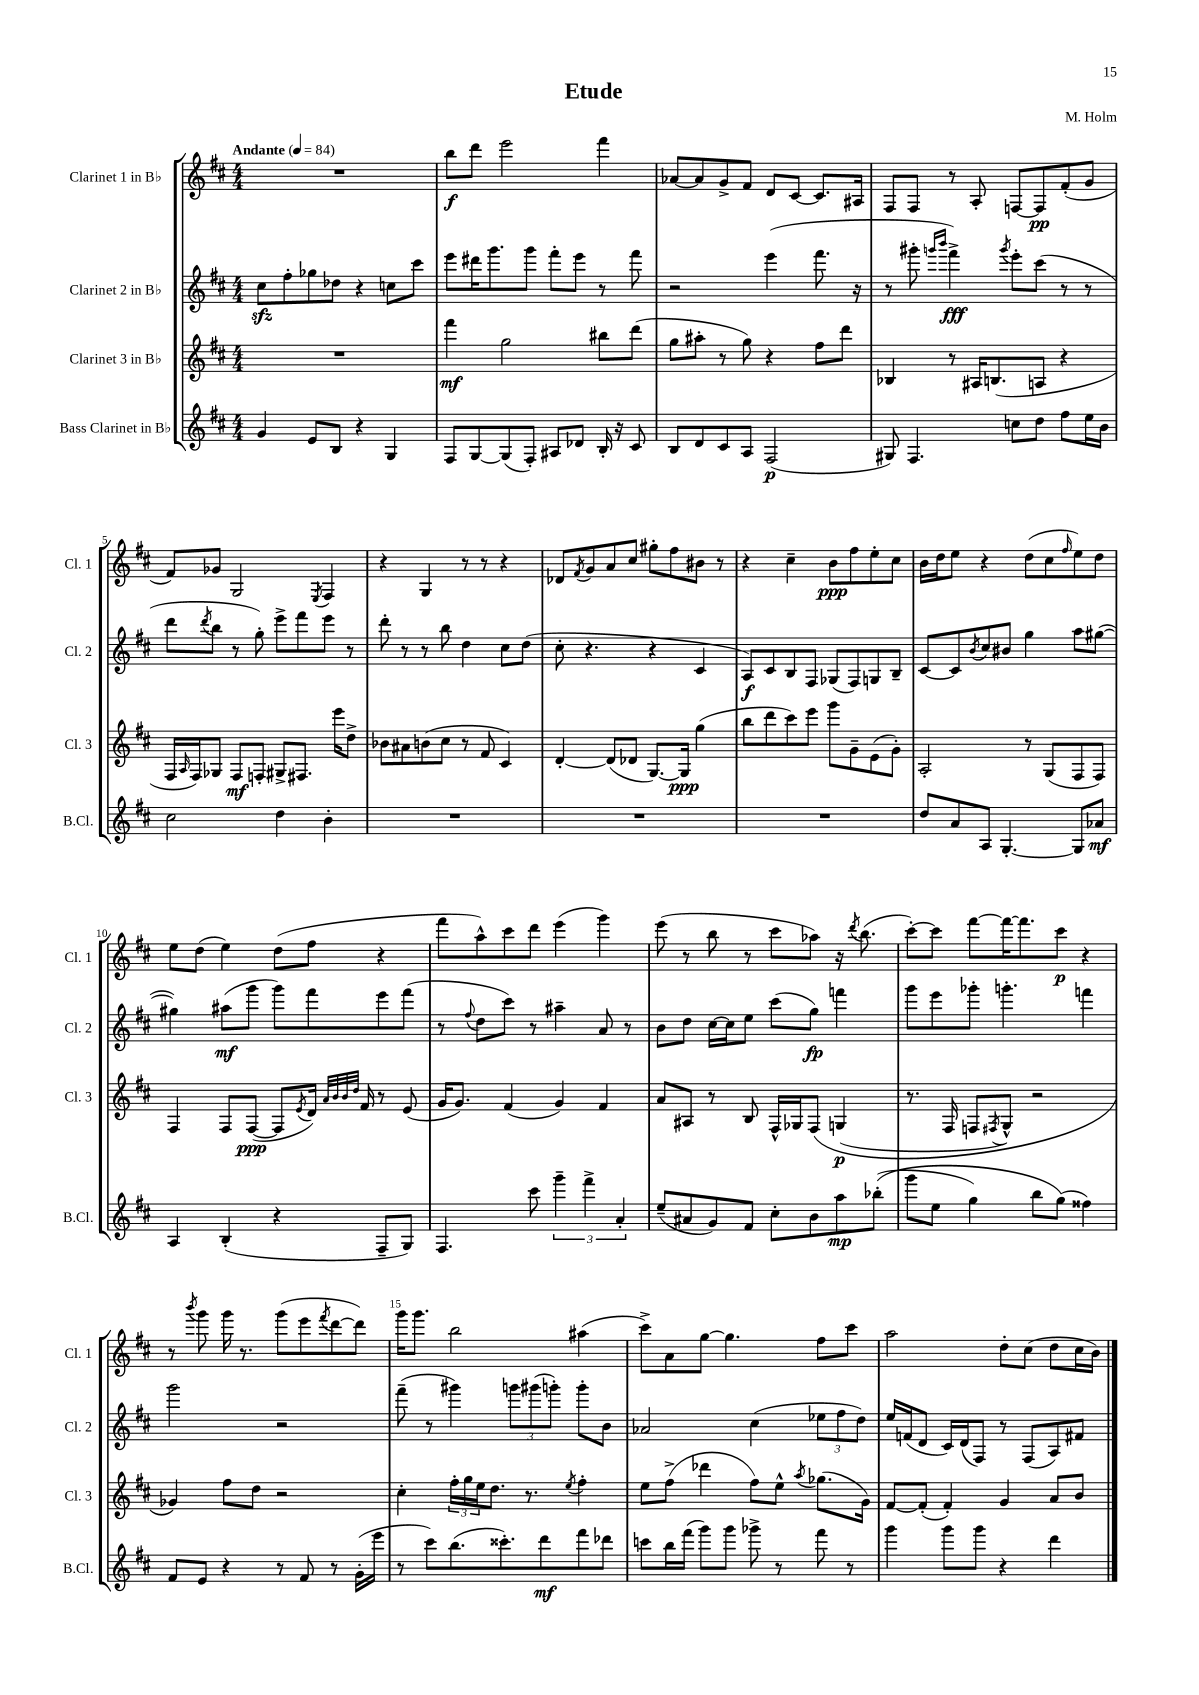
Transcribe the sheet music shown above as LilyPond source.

\header { title = "Etude" composer = "M. Holm" }
<<
\new StaffGroup <<
\new Staff = "s0" \with { instrumentName = "Clarinet 1 in Bb" shortInstrumentName = "Cl. 1" } {
    \clef treble \key d \major \numericTimeSignature \time 4/4 \tempo "Andante" 4 = 84
    R1 |
    b''8\f d'''8 e'''2 fis'''4 |
    aes'8~ aes'8 g'8-> fis'8 d'8 cis'8~ cis'8. ais16 |
    fis8 fis8 r8 a8-. f8~ f8\pp fis'8-.( g'8 |
    fis'8) ges'8 g2 \acciaccatura { e8 } fis4 |
    r4 g4 r8 r8 r4 |
    des'8 \acciaccatura { fis'8 } g'8 a'8 cis''8 gis''8-. fis''8 bis'8 r8 |
    r4 cis''4-- b'8\ppp fis''8 e''8-. cis''8 |
    b'16 d''16 e''8 r4 d''8( cis''8 \grace { fis''16 } e''8) d''8 |
    e''8 d''8( e''4) d''8( fis''8 r4 |
    fis'''8 a''8-^) cis'''8 d'''8 e'''4( g'''4) |
    e'''8( r8 b''8 r8 cis'''8 aes''8) r16 \acciaccatura { d'''8 } b''8.( |
    cis'''8~-.) cis'''8 fis'''8~ fis'''16~ fis'''8. cis'''8\p r4 |
    r8 \acciaccatura { b'''8 } g'''8 g'''16 r8. g'''8( e'''8 \acciaccatura { fis'''8 } d'''8~ d'''8) |
    g'''16 g'''8. b''2 ais''4( |
    cis'''8->) a'8 g''8~ g''4. fis''8 cis'''8 |
    a''2 d''8-. cis''8( d''8 cis''16 b'16) \bar "|." |
}
\new Staff = "s1" \with { instrumentName = "Clarinet 2 in Bb" shortInstrumentName = "Cl. 2" } {
    \clef treble \key d \major \numericTimeSignature \time 4/4
    cis''8\sfz fis''8-. ges''8 des''8 r4 c''8 cis'''8 |
    e'''8 dis'''16 g'''8. g'''8 fis'''8-. e'''8 r8 fis'''8 |
    r2 e'''4( fis'''8. r16 |
    r8 gis'''8-. \grace { g'''16 b'''16 } fis'''4->\fff) \acciaccatura { g'''8 } e'''8-. cis'''8( r8 r8 |
    d'''8 \acciaccatura { d'''8 } b''8 r8 g''8-.) e'''8-> fis'''8 e'''8 r8 |
    d'''8-. r8 r8 b''8 d''4 cis''8 d''8( |
    cis''8-. r4. r4 cis'4 |
    a8\f) cis'8 b8 fis8 ges8( fis8) g8 b8-- |
    cis'8~ cis'8 \acciaccatura { b'8 } cis''8 bis'8 g''4 a''8 gis''8~( |
    gis''4) ais''8\mf( g'''8 g'''8) fis'''8 e'''8 fis'''8( |
    r8 \appoggiatura { fis''8 } d''8 cis'''8) r8 ais''4-- a'8 r8 |
    b'8 d''8 cis''16~ cis''16 e''8 cis'''8( g''8\fp) f'''4 |
    g'''8 e'''8 ges'''8-. g'''4.-. f'''4 |
    g'''2 r2 |
    fis'''8--( r8 gis'''4) \tuplet 3/2 { g'''8 gis'''8( g'''8-.) } g'''8-. b'8 |
    aes'2 cis''4( \tuplet 3/2 { ees''8 fis''8 d''8) } |
    e''16 f'16( d'8 cis'16) d'16( fis8) r8 fis8( a8) fis'8 \bar "|." |
}
\new Staff = "s2" \with { instrumentName = "Clarinet 3 in Bb" shortInstrumentName = "Cl. 3" } {
    \clef treble \key d \major \numericTimeSignature \time 4/4
    R1 |
    fis'''4\mf g''2 bis''8 d'''8( |
    g''8 ais''8-. r8 g''8) r4 fis''8 d'''8 |
    bes4 r8 ais16 b8.( a8 r4 |
    fis16 \grace { a16 } fis16) ges8 fis8\mf f8-. gis8-> fis8. e'''16 d''8-> |
    bes'8 ais'8 b'8( cis''8 r8 fis'8 cis'4) |
    d'4~-. d'8( des'8 g8.~) g16\ppp g''4( |
    b''8 d'''8 cis'''8) e'''8 g'''8 g'8-- e'8( g'8-.) |
    a2-. r8 g8( fis8 fis8) |
    fis4 fis8 fis8~\ppp( fis8 \acciaccatura { e'8 } d'16) \grace { a'32 b'32 b'32 d''32 } fis'16 r8 e'8( |
    g'16 g'8.) fis'4( g'4) fis'4 |
    a'8 ais8 r8 b8 fis16-^ ges16 fis8\( g4\p( |
    r8. fis16 f8 \acciaccatura { fis8 } g8-^) r2 |
    ges'4\) fis''8 d''8 r2 |
    cis''4-. \tuplet 3/2 { fis''16-. g''16 e''16 } d''8. r8. \acciaccatura { e''8 } fis''4-. |
    e''8 fis''8->( des'''4 fis''8) e''8-^ \acciaccatura { a''8 } ges''8.( g'16) |
    fis'8~ fis'8-.( fis'4-.) g'4 a'8 b'8 \bar "|." |
}
\new Staff = "s3" \with { instrumentName = "Bass Clarinet in Bb" shortInstrumentName = "B.Cl." } {
    \clef treble \key d \major \numericTimeSignature \time 4/4
    g'4 e'8 b8 r4 g4 |
    fis8 g8~ g8( fis8-.) ais8 des'8 b16-. r16 cis'8 |
    b8 d'8 cis'8 a8 fis2\p( |
    gis8) fis4. c''8 d''8 fis''8 e''16 b'16 |
    cis''2 d''4 b'4-. |
    R1 |
    R1 |
    R1 |
    d''8 a'8 a8 g4.~-. g8 aes'8\mf |
    a4 b4-.( r4 fis8-- g8) |
    fis4. cis'''8 \tuplet 3/2 { g'''4-- fis'''4-> a'4-. } |
    e''8--( ais'8 g'8) fis'8 cis''8-. b'8 a''8\mp bes''8-.(\( |
    g'''8 e''8 g''4) b''8 g''8(\) fisis''4) |
    fis'8 e'8 r4 r8 fis'8 r8 g'16-.( e'''16 |
    r8 cis'''8) b''8.( cisis'''8.-.) d'''8\mf fis'''8 des'''8 |
    c'''8 b''16 fis'''16( g'''8) g'''8 ges'''8-> r8 fis'''8 r8 |
    g'''4 g'''8 g'''8 r4 d'''4 \bar "|." |
}
>>
>>
\layout { \context { \Score \override BarNumber.break-visibility = ##(#f #t #t) barNumberVisibility = #(every-nth-bar-number-visible 5) } }
